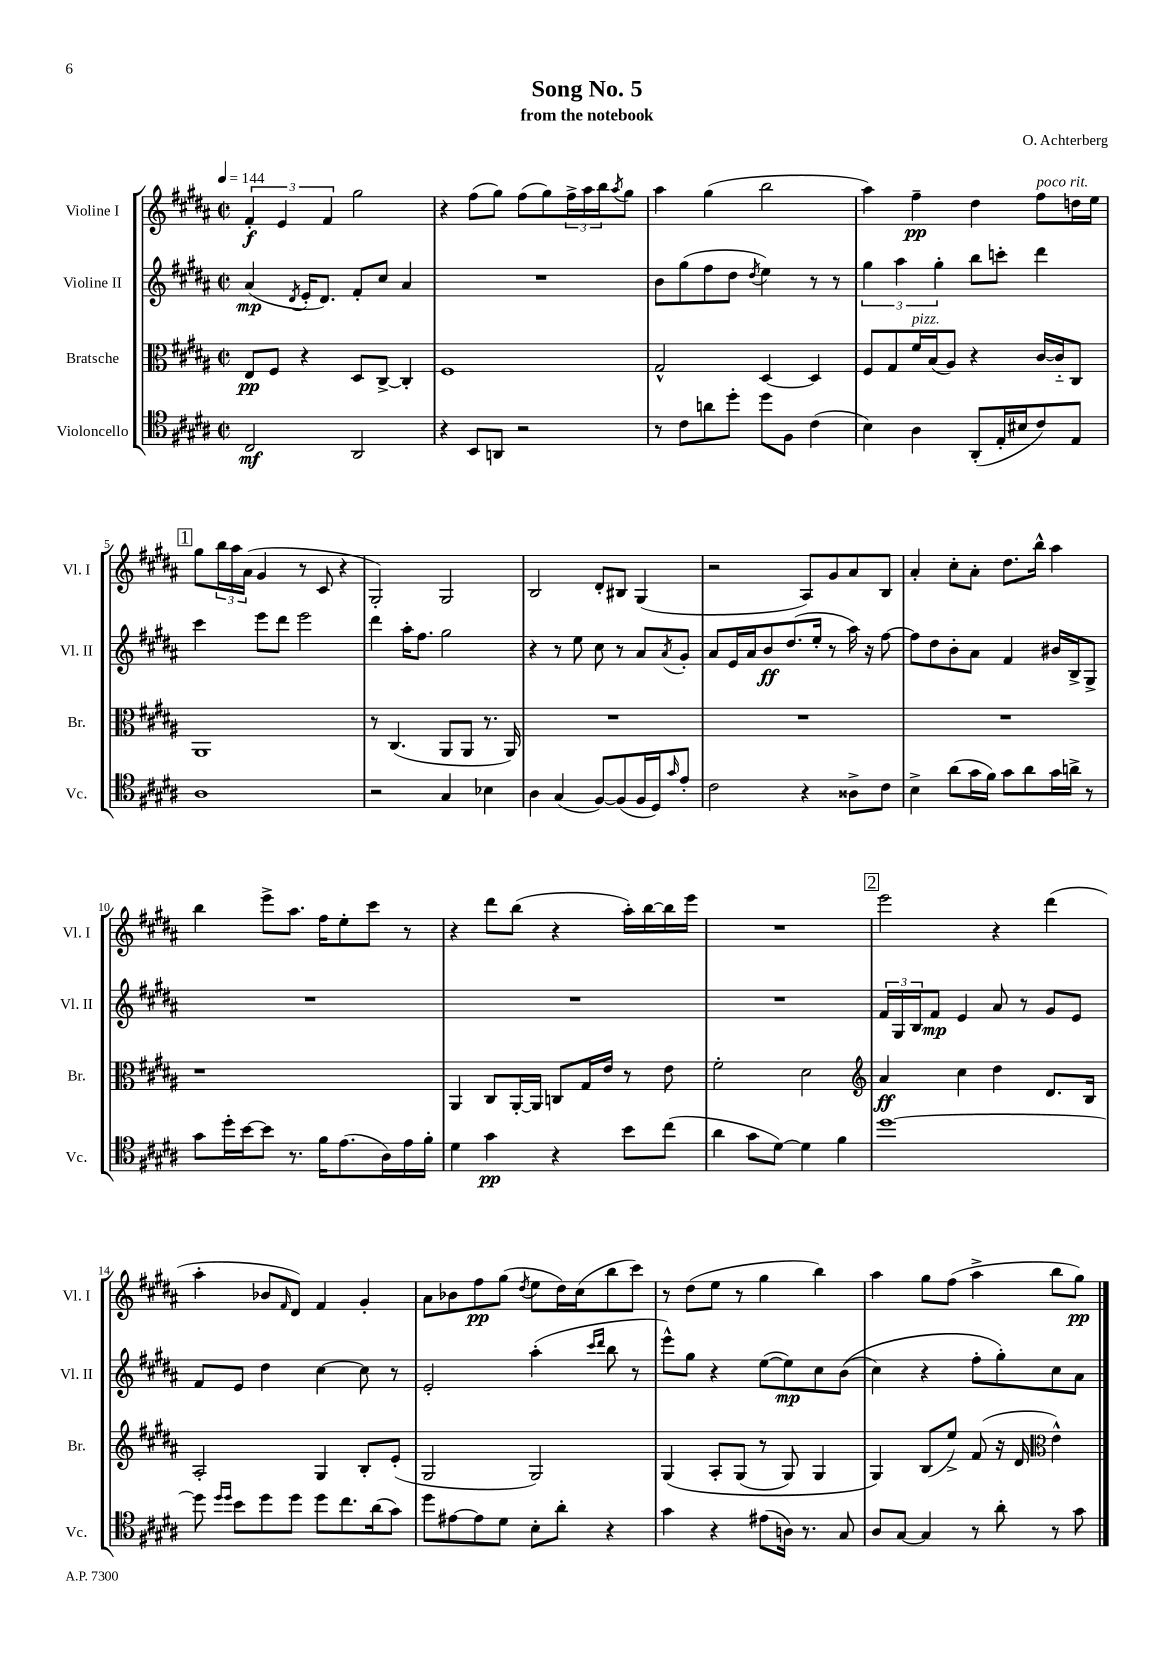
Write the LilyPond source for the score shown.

\header { title = "Song No. 5" composer = "O. Achterberg" subtitle = "from the notebook" }
<<
\new StaffGroup <<
\new Staff = "s0" \with { instrumentName = "Violine I" shortInstrumentName = "Vl. I" } {
    \clef treble \key b \major \defaultTimeSignature \time 2/2 \tempo 4 = 144
    \tuplet 3/2 { fis'4-.\f e'4 fis'4 } gis''2 |
    r4 fis''8( gis''8) fis''8( gis''8) \tuplet 3/2 { fis''16-> ais''16 b''16 } \acciaccatura { ais''8 } gis''8 |
    ais''4 gis''4( b''2 |
    ais''4) fis''4--\pp dis''4 fis''8^\markup { \italic "poco rit." } d''16 e''16 |
    \mark \markup { \box "1" } gis''8 \tuplet 3/2 { b''16 ais''16 ais'16( } gis'4 r8 cis'8 r4 |
    gis2-.) gis2 |
    b2 dis'8-. bis8 gis4( |
    r2 ais8) gis'8 ais'8 b8 |
    ais'4-. cis''8-. ais'8-. dis''8. b''16-^ ais''4 |
    b''4 e'''8-> ais''8. fis''16 e''8-. cis'''8 r8 |
    r4 dis'''8 b''8( r4 ais''16-.) b''16~ b''16 e'''16 |
    R1 |
    \mark \markup { \box "2" } e'''2 r4 dis'''4( |
    ais''4-. bes'8 \grace { fis'16 } dis'8) fis'4 gis'4-. |
    ais'8 bes'8 fis''8\pp gis''8( \acciaccatura { dis''8 } e''8 dis''16) cis''16( b''8 cis'''8) |
    r8 dis''8( e''8 r8 gis''4 b''4) |
    ais''4 gis''8 fis''8( ais''4-> b''8 gis''8\pp) \bar "|." |
}
\new Staff = "s1" \with { instrumentName = "Violine II" shortInstrumentName = "Vl. II" } {
    \clef treble \key b \major \defaultTimeSignature \time 2/2
    ais'4\mp( \acciaccatura { dis'8 } e'16-. dis'8.) fis'8-. cis''8 ais'4 |
    R1 |
    b'8 gis''8( fis''8 dis''8 \acciaccatura { dis''8 } e''4) r8 r8 |
    \tuplet 3/2 { gis''4 ais''4 gis''4-. } b''8 c'''8-. dis'''4 |
    \mark \markup { \box "1" } cis'''4 e'''8 dis'''8 e'''2 |
    dis'''4 ais''16-. fis''8. gis''2 |
    r4 r8 e''8 cis''8 r8 ais'8 \acciaccatura { ais'8 } gis'8-. |
    ais'8 e'16 ais'16 b'8\ff dis''8.( e''16-. r8 ais''16) r16 fis''8~ |
    fis''8 dis''8 b'8-. ais'8 fis'4 bis'16 b16-> gis8-> |
    R1 |
    R1 |
    R1 |
    \mark \markup { \box "2" } \tuplet 3/2 { fis'16 gis16 b16 } fis'8\mp e'4 ais'8 r8 gis'8 e'8 |
    fis'8 e'8 dis''4 cis''4~ cis''8 r8 |
    e'2-. ais''4-.( \grace { cis'''16 dis'''16 } b''8 r8 |
    e'''8-^) gis''8 r4 e''8~( e''8\mp) cis''8 b'8(\( |
    cis''4) r4 fis''8-. gis''8-.\) cis''8 ais'8 \bar "|." |
}
\new Staff = "s2" \with { instrumentName = "Bratsche" shortInstrumentName = "Br." } {
    \clef alto \key b \major \defaultTimeSignature \time 2/2
    e8\pp fis8 r4 dis8 cis8~-> cis4-. |
    fis1 |
    gis2-^ dis4~ dis4 |
    fis8 gis8 fis'16^\markup { \italic "pizz." } b16( ais8) r4 cis'16~ cis'16-_ cis8 |
    \mark \markup { \box "1" } ais,1 |
    r8 cis4.( ais,8 ais,8 r8. ais,16) |
    R1 |
    R1 |
    R1 |
    r1 |
    ais,4 cis8 ais,16~-. ais,16 c8 gis16 e'16 r8 e'8 |
    fis'2-. dis'2 |
    \mark \markup { \box "2" } \clef treble ais'4\ff cis''4 dis''4 dis'8. b16 |
    ais2-. gis4 b8-. e'8-.( |
    gis2 gis2) |
    gis4\( ais8-. gis8( r8 gis8) gis4 |
    gis4\) b8( e''8->) fis'8( r16 dis'16 \clef alto e'4-^) \bar "|." |
}
\new Staff = "s3" \with { instrumentName = "Violoncello" shortInstrumentName = "Vc." } {
    \clef tenor \key b \major \defaultTimeSignature \time 2/2
    cis2\mf ais,2 |
    r4 b,8 a,8 r2 |
    r8 cis'8 a'8 dis''8-. dis''8 fis8 cis'4( |
    b4) ais4 ais,8-.( e16-. bis16 cis'8) e8 |
    \mark \markup { \box "1" } ais1 |
    r2 gis4 bes4 |
    ais4 gis4( fis8~) fis8( fis16 dis16) \grace { gis'16 } e'8-. |
    cis'2 r4 aisis8-> cis'8 |
    b4-> ais'8( gis'16 fis'16) gis'8 ais'8 gis'16 a'16-> r8 |
    gis'8 dis''16-. b'16~ b'8 r8. fis'16 e'8.( ais16) e'16 fis'16-. |
    dis'4 gis'4\pp r4 b'8 cis''8( |
    ais'4 gis'8 dis'8~) dis'4 fis'4 |
    \mark \markup { \box "2" } dis''1~ |
    dis''8 \grace { dis''16 dis''16 } b'8 dis''8 dis''8 dis''8 cis''8. ais'16( gis'8) |
    dis''8 eis'8~ eis'8 dis'8 b8-. ais'8-. r4 |
    gis'4 r4 eis'8( a16) r8. gis8 |
    ais8 gis8~ gis4 r8 ais'8-. r8 gis'8 \bar "|." |
}
>>
>>
